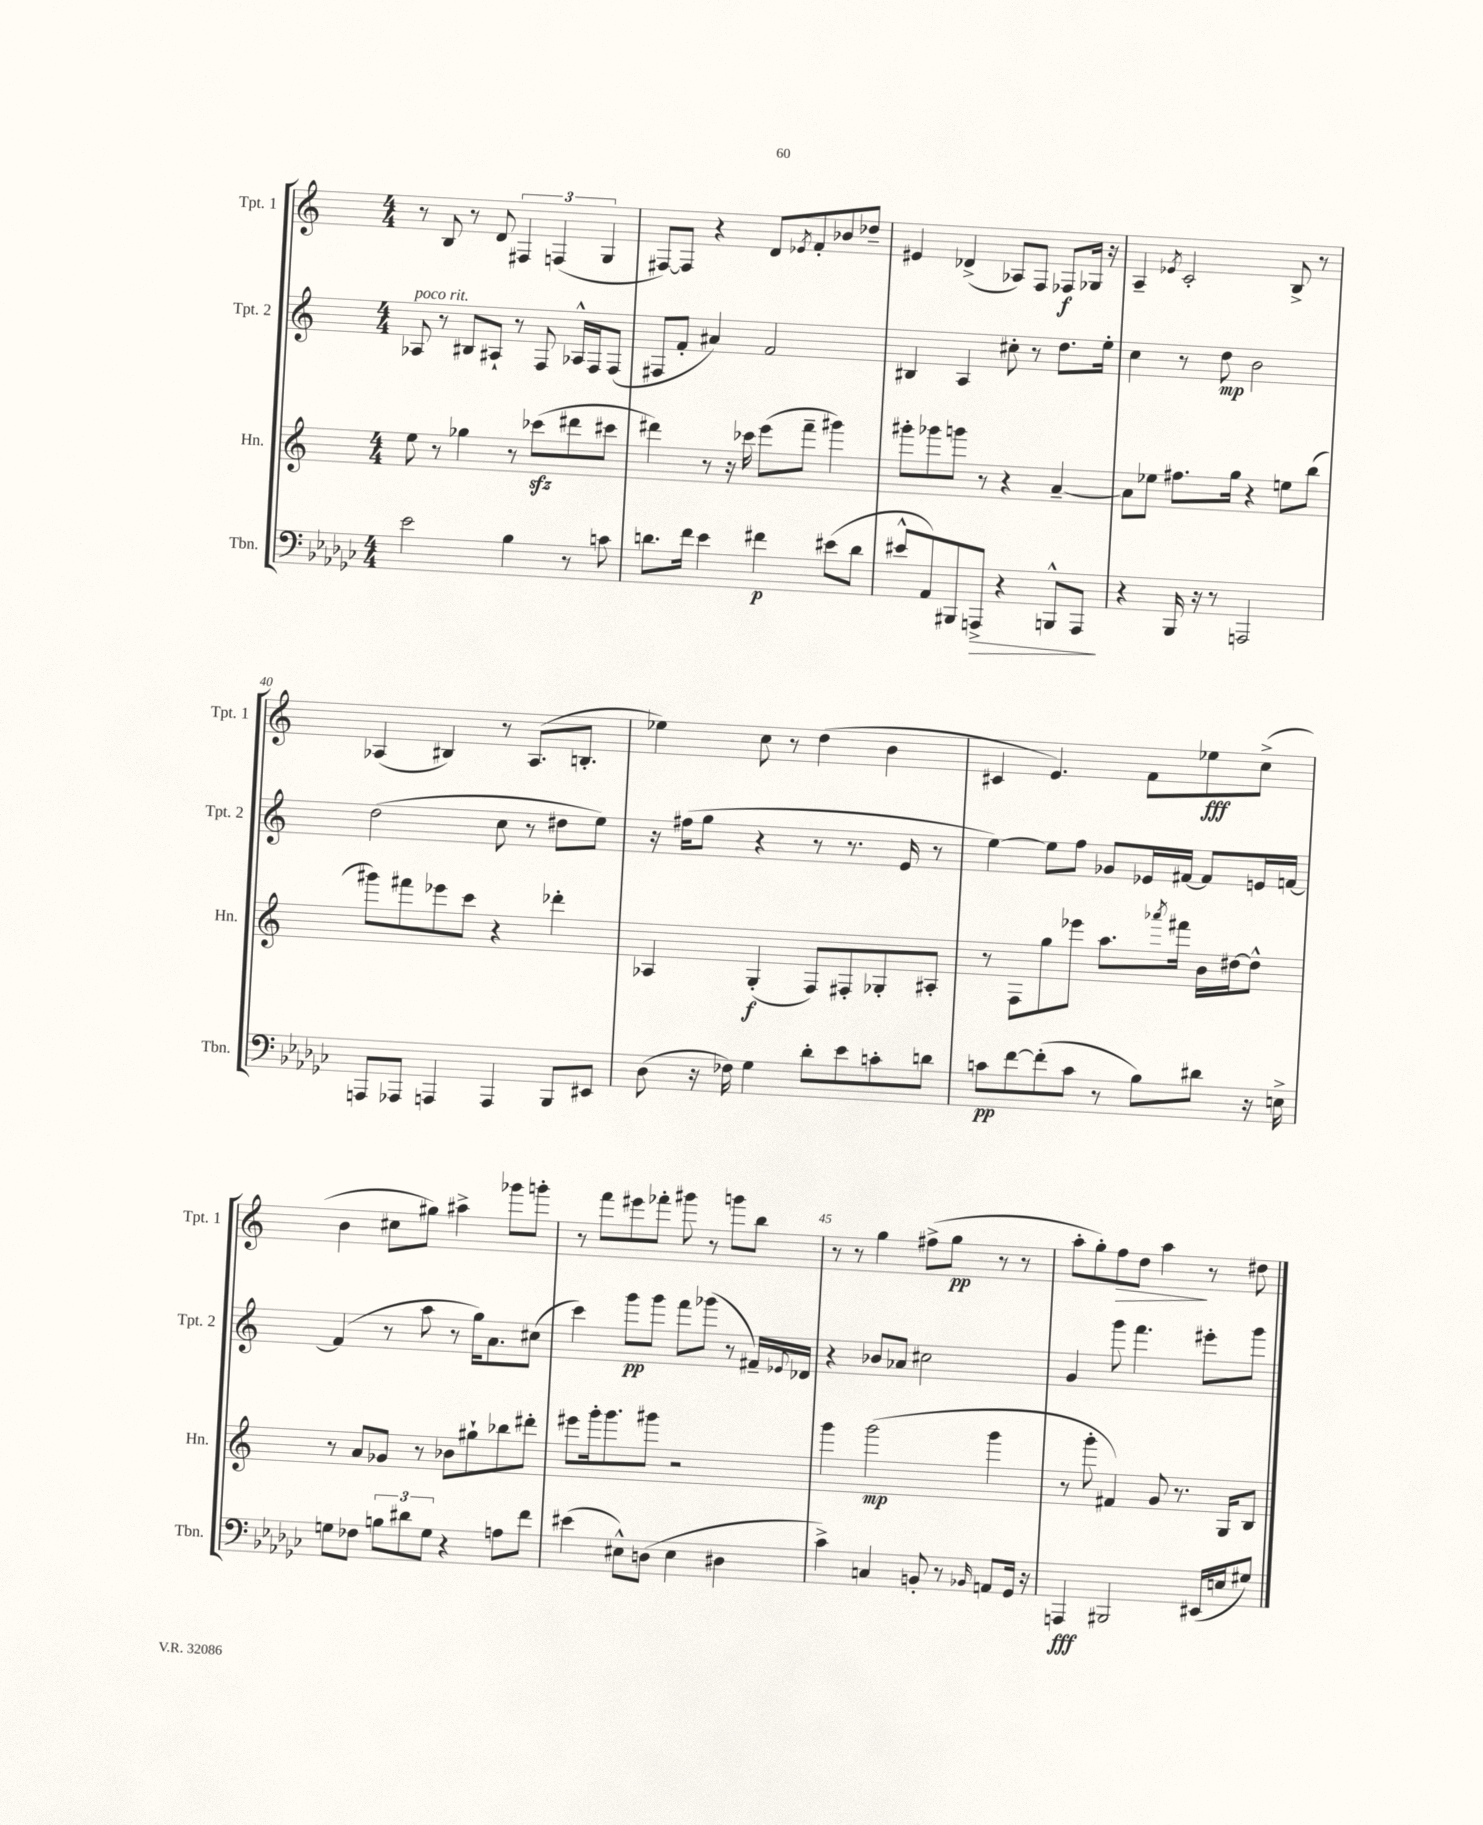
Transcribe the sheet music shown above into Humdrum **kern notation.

**kern	**kern	**kern	**kern
*staff4	*staff3	*staff2	*staff1
*clefF4	*clefG2	*clefG2	*clefG2
*k[b-e-a-d-g-c-]	*k[]	*k[]	*k[]
*M4/4	*M4/4	*M4/4	*M4/4
2e-	8ee	8A-	8r
.	8r	8r	8B
.	4gg-	8B#	8r
.	.	8A#`	8d
4B-	8r	8r	6F#
.	(8ccc-	8F	.
.	.	.	(6F
8r	8ddd#	16A-^^	.
.	.	16F	.
.	.	.	6G
8c	8ccc#	(8F	.
=	=	=	=
8.d	4ddd#)	8F#	[8F#)
.	.	8f'	8F#]
16f	.	.	.
4e-	8r	4a#)	4r
.	16r	.	.
.	16ccc-	.	.
4f#	(8eee	2f	8d
.	.	.	8qe-
.	8fff~	.	8f'
(8e#	4ggg#)	.	8b-
8d	.	.	8dd-~
=	=	=	=
8e#^^	8ggg#'	4B#	4e#
8AA-)	8ggg-	.	.
8BBB#	8ggg	4A	(4d-^
8AAA^	8r	.	.
4r	4r	8cc#'	8A-)
.	.	8r	8F
8BBB^^	[4a~	8.dd	8F-
8AAA	.	.	16G-
.	.	16ee'	16r
=	=	=	=
4r	8a]	4cc	4A~
.	8ee-	.	.
.	.	.	8qe-
16BBB-	8.ff#	8r	2c'
16r	.	.	.
8r	.	8dd	.
.	16gg	.	.
2AAA	4r	2b	.
.	8ee	.	8B^
.	(8bb	.	8r
=	=	=	=
8AAA	8ggg#)	(2dd	(4A-
8AAA-	8fff#	.	.
4AAA	8eee-	.	4B#)
.	8ccc	.	.
4AAA	4r	8cc	8r
.	.	8r	(8.A-
8BBB-	4ddd-'	8dd#	.
.	.	.	8.B'
8EE#	.	8ee)	.
=	=	=	=
(8D-	4A-	16r	4ee-)
.	.	(16ff#	.
16r	.	8gg	.
16F-)	.	.	.
4G-	(4G'	4r	8cc
.	.	.	8r
8d-'	8F)	8r	(4dd
8e-	8F#'	8.r	.
8c'	8G-'	.	4b
.	.	16e	.
8d	8A#'	8r	.
=	=	=	=
8c	8r	[4ee)	4c#
[8f	8F	.	.
(8f']	8gg	8ee]	4.e)
8c	8eee-	8ff	.
8r	8.aa	8g-	.
8B-)	.	16e-	8f
.	8qaaa-	.	.
.	16fff#	[16f#	.
8d#	16b	8f#]	8ee-
.	[16dd#	.	.
16r	8dd#^^]	16e	(8cc^
16E^	.	[16f	.
=	=	=	=
8G	8r	(4f]	4b
8F-	8a	.	.
12B	8g-	8r	8cc#
12d#	.	.	.
.	8r	8aa	8gg#)
12G	.	.	.
4r	8b-	8r	4aa#^
.	8gg#`	16gg)	.
.	.	8.a	.
8A	8bb-	.	8ggg-
8f	8ddd#'	(8cc#	8ggg'
=	=	=	=
(4e#	8eee#	4ccc)	8r
.	16ggg'	.	8fff
.	8.ggg	.	.
8E#^^)	.	8ggg	8eee#
(8D	8ggg#	8ggg	8fff-'
4E#	2r	8fff	8ggg#
.	.	(8ggg-	8r
4D#	.	8r	8ggg
.	.	16f#~)	8bb
.	.	8qqe-	.
.	.	16d-	.
=	=	=	=
4c-^)	4ggg	4r	8r
.	.	.	8r
4C	(2ggg	8b-	4gg
.	.	8a-	.
8BB'	.	2cc#	(8ff#^
8r	.	.	8gg
16qqBB-	.	.	.
8AA	4ggg	.	8r
16GG-	.	.	8r
16r	.	.	.
=	=	=	=
4AAA	8r	4g	8aa'
.	8ggg'	.	8gg')
2BBB#	4f#)	8ggg	8ff
.	.	4.fff	8dd
.	8g	.	4aa
.	8.r	.	.
(16EE#	.	8eee#'	8r
16E	16G	.	.
8G#)	8B	8ggg	8dd#
==	==	==	==
*-	*-	*-	*-
